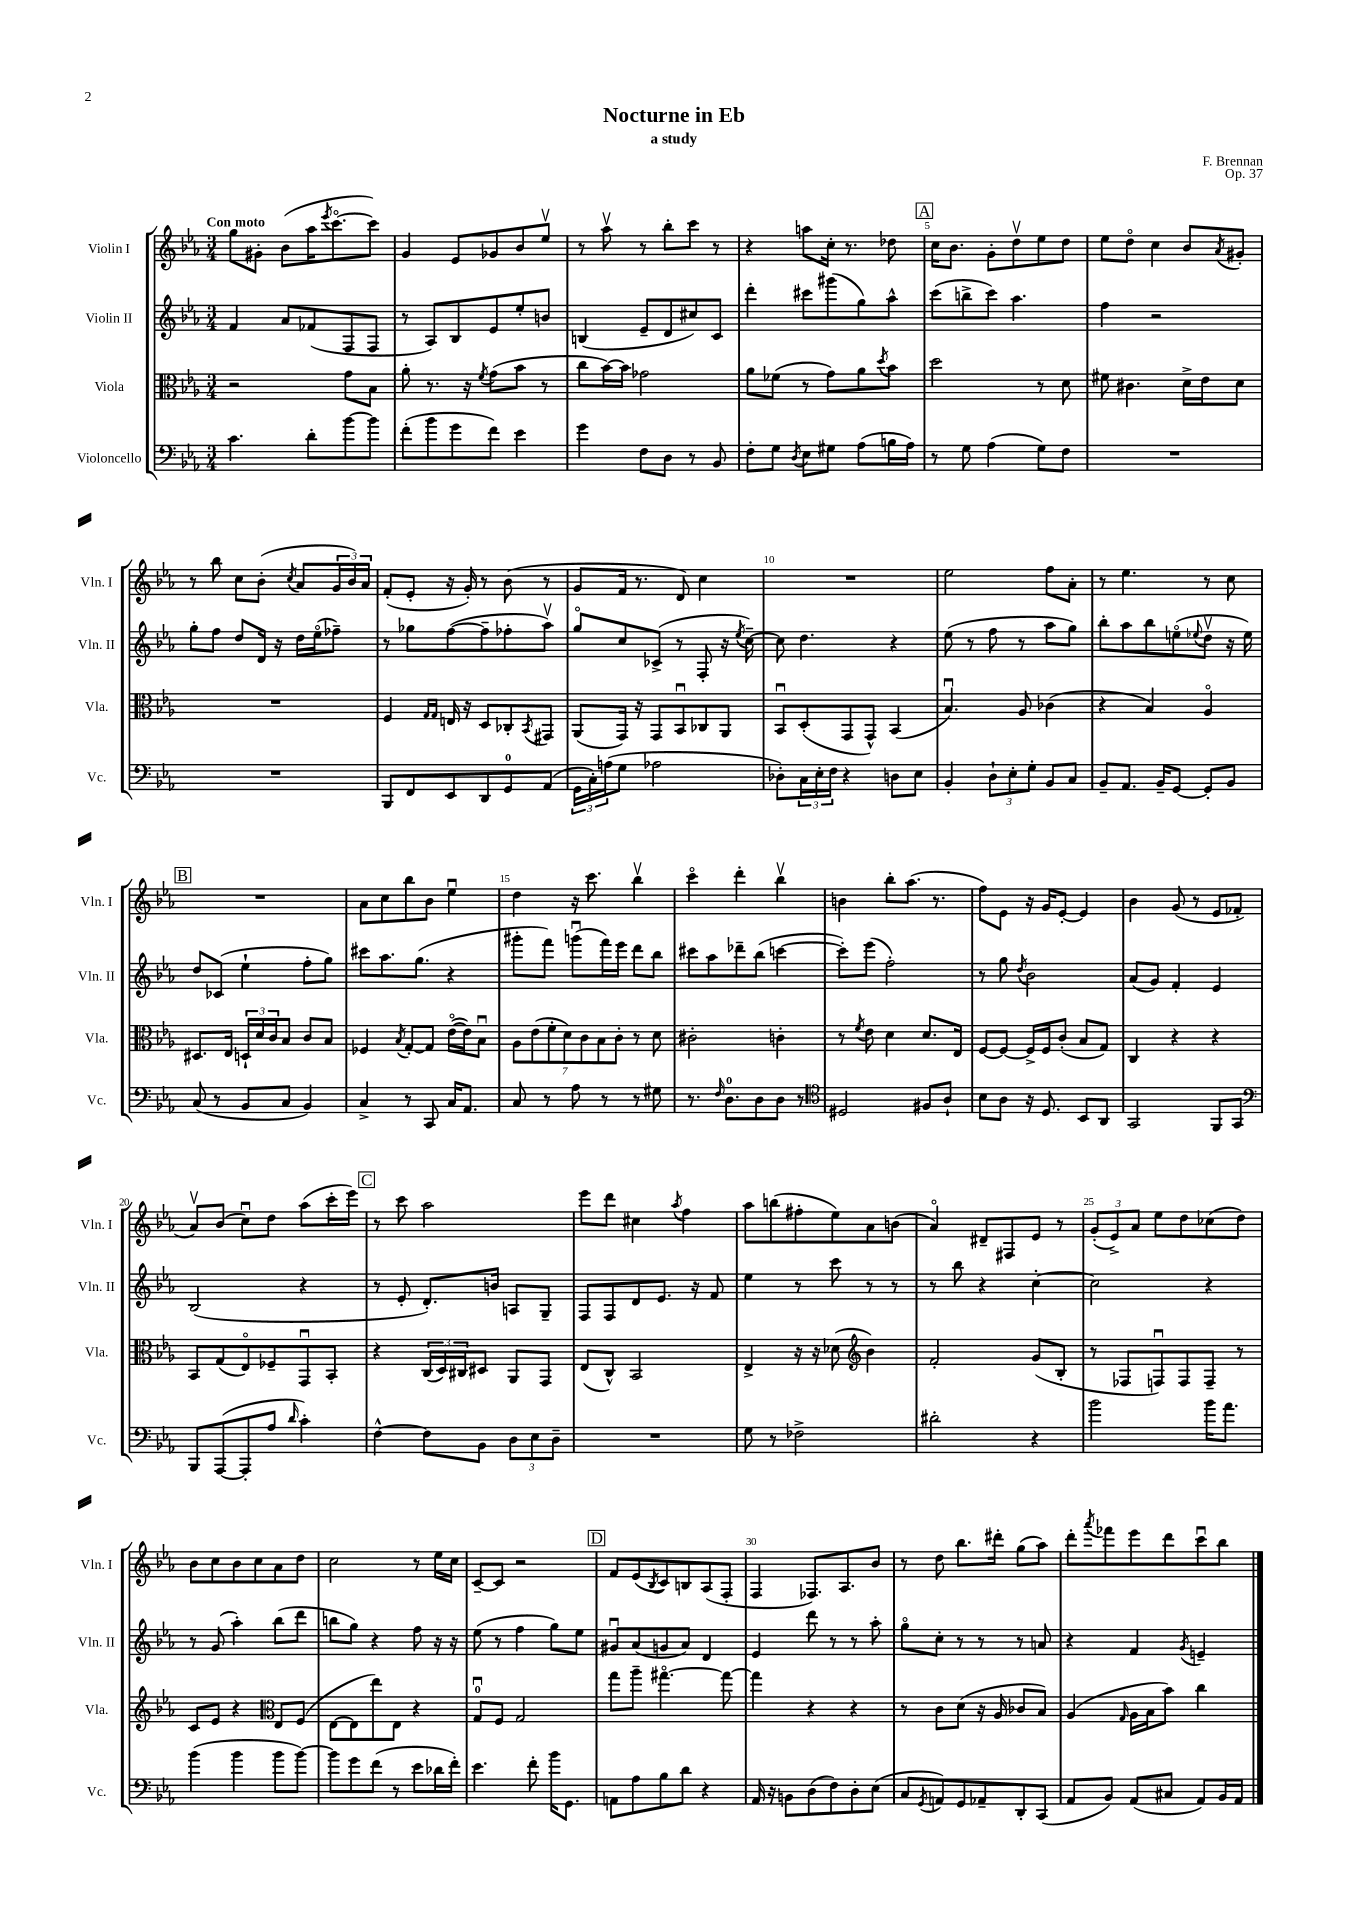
\header { title = "Nocturne in Eb" composer = "F. Brennan" subtitle = "a study" opus = "Op. 37" }
<<
\new StaffGroup <<
\new Staff = "s0" \with { instrumentName = "Violin I" shortInstrumentName = "Vln. I" } {
    \clef treble \key ees \major \numericTimeSignature \time 3/4 \tempo "Con moto"
    g''8 gis'8-. bes'8( aes''16 \acciaccatura { ees'''8 } c'''8.~\flageolet c'''8) |
    g'4 ees'8 ges'8 bes'8 ees''8\upbow |
    r8 aes''8\upbow r8 bes''8-. c'''8 r8 |
    r4 a''8 c''16-. r8. des''8 |
    \mark \markup { \box "A" } c''16 bes'8. g'8-. d''8\upbow ees''8 d''8 |
    ees''8 d''8\flageolet c''4 bes'8 \acciaccatura { aes'8 } gis'8-. |
    r8 bes''8 c''8 bes'8-.( \acciaccatura { c''8 } aes'8 \tuplet 3/2 { g'16 bes'16) aes'16 } |
    f'8-.( ees'8-. r16 g'16-.) r8 bes'8( r8 |
    g'8 f'16 r8. d'8) c''4 |
    R2. |
    ees''2 f''8 aes'8-. |
    r8 ees''4. r8 c''8 |
    \mark \markup { \box "B" } R2. |
    aes'8 c''8 bes''8 bes'8 ees''4\downbow |
    d''4 r16 c'''8. bes''4\upbow |
    c'''4\flageolet d'''4-. bes''4\upbow |
    b'4 bes''8-. aes''8.( r8. |
    f''8) ees'8 r16 g'16 ees'8~-. ees'4 |
    bes'4 g'8( r8 ees'8 fes'8-. |
    aes'8\upbow) bes'8( c''8\downbow) d''8 aes''8( c'''16-. ees'''16) |
    \mark \markup { \box "C" } r8 c'''8 aes''2 |
    ees'''8 d'''8 cis''4 \acciaccatura { aes''8 } f''4 |
    aes''8 b''8( fis''8-. ees''8) aes'8 b'8( |
    aes'4\flageolet) dis'8-- fis8 ees'8 r8 |
    \tuplet 3/2 { g'8-.( ees'8->) aes'8 } ees''8 d''8 ces''8( d''8) |
    bes'8 c''8 bes'8 c''8 aes'8 d''8 |
    c''2 r8 ees''16 c''16 |
    c'8~-- c'8 r2 |
    \mark \markup { \box "D" } f'8 ees'8( \acciaccatura { bes8 } c'8) b8 aes8( f8-. |
    f4 fes8.) aes8. bes'8 |
    r8 d''8 bes''8. dis'''16-. g''8( aes''8) |
    d'''8-. \acciaccatura { aes'''8 } fes'''8 ees'''8 d'''8 c'''8\downbow bes''8 \bar "|." |
}
\new Staff = "s1" \with { instrumentName = "Violin II" shortInstrumentName = "Vln. II" } {
    \clef treble \key ees \major \numericTimeSignature \time 3/4
    f'4 aes'8 fes'8( f8 f8 |
    r8 aes8) bes8 ees'8 ees''8-. b'8 |
    b4( ees'8-- d'8 cis''8) c'8 |
    d'''4-. cis'''8 gis'''8( g''8) aes''8-^ |
    \mark \markup { \box "A" } c'''8( b''8-> c'''8) aes''4. |
    f''4 r2 |
    g''8-. f''8 d''8 d'16 r16 d''16 ees''16\flageolet( fes''8--) |
    r8 ges''8 f''8~( f''8-- fes''8-. aes''8\upbow) |
    g''8\flageolet c''8 ces'8->( r8 f8-. r16 \acciaccatura { ees''8 } c''16~--) |
    c''8 d''4. r4 |
    ees''8( r8 f''8 r8 aes''8 g''8) |
    bes''8-. aes''8 bes''8 e''8\flageolet( \appoggiatura { ees''8 } d''8\upbow r16 ees''16) |
    \mark \markup { \box "B" } d''8 ces'8( ees''4-! f''8-. g''8) |
    cis'''8 aes''8. g''8.( r4 |
    gis'''8-. f'''8) g'''8\downbow( f'''16) ees'''16 d'''8 bes''8 |
    cis'''8 aes''8 des'''8-- bes''8( c'''4~ |
    c'''8-.) ees'''8( f''2-.) |
    r8 g''8 \acciaccatura { d''8 } bes'2 |
    aes'8( g'8) f'4-. ees'4 |
    bes2( r4 |
    \mark \markup { \box "C" } r8 ees'8-. d'8.-.) b'16 a8 g8-- |
    f8 f8 d'8 ees'8. r16 f'8 |
    ees''4 r8 c'''8 r8 r8 |
    r8 bes''8 r4 c''4~-. |
    c''2 r4 |
    r8 g'8( aes''4-.) bes''8( d'''8 |
    b''8 g''8) r4 f''8 r16 r16 |
    ees''8( r8 f''4 g''8) ees''8 |
    \mark \markup { \box "D" } gis'8\downbow aes'8( g'8 aes'8) d'4 |
    ees'4 d'''8 r8 r8 aes''8-. |
    g''8\flageolet c''8-. r8 r8 r8 a'8 |
    r4 f'4 \acciaccatura { g'8 } e'4-- \bar "|." |
}
\new Staff = "s2" \with { instrumentName = "Viola" shortInstrumentName = "Vla." } {
    \clef alto \key ees \major \numericTimeSignature \time 3/4
    r2 g'8 bes8 |
    aes'8-. r8. r16 \acciaccatura { f'8 } g'8( bes'8 r8 |
    c''8 bes'16~) bes'16 ges'2 |
    aes'8 fes'8( r8 g'8) aes'8 \acciaccatura { d''8 } bes'8 |
    \mark \markup { \box "A" } d''2 r8 d'8 |
    fis'8 cis'4. d'16-> ees'16 d'8 |
    R2. |
    f4 \grace { g16 g16 } e16 r16 d8 ces8-. \acciaccatura { bes,8 } gis,8 |
    aes,8( g,16) r16 g,8 bes,8\downbow ces8 aes,8 |
    bes,8\downbow d8-.( g,8 g,8-^) bes,4( |
    bes4.\downbow) aes8 ces'4( |
    r4 bes4) aes4\flageolet |
    \mark \markup { \box "B" } dis8. ees16 \tuplet 3/2 { d16-! d'16 c'16 } bes8 c'8 bes8 |
    fes4 \acciaccatura { bes8 } g8~-. g8 ees'16~\flageolet( ees'16) bes8\downbow |
    \tuplet 7/4 { aes8 ees'8( f'8-. d'8) c'8 bes8 c'8-. } r8 d'8 |
    cis'2-. c'4-. |
    r8 \acciaccatura { f'8 } ees'8 d'4 d'8. ees16 |
    f8~ f8~ f16-> f16 c'8-.( bes8 g8) |
    c4 r4 r4 |
    bes,8 g8( ees8\flageolet) fes8-- g,8\downbow bes,8-. |
    \mark \markup { \box "C" } r4 \tuplet 3/2 { c16( d16) cis16 } dis8 aes,8 g,8 |
    ees8( c8-^) bes,2 |
    ees4-> r16 r16 des'8( \clef treble bes'4) |
    f'2-. g'8( bes8-. |
    r8 fes8 f8\downbow) f8 f8-- r8 |
    c'8 ees'8 r4 \clef alto ees8 f8( |
    ees8~ ees8 ees''8) ees8 r4 |
    g8-0\downbow f8 g2 |
    \mark \markup { \box "D" } g''8 aes''8-- gis''4.~\flageolet gis''8~ |
    gis''4 r4 r4 |
    r8 c'8 d'8( r16 aes16 ces'8 bes8) |
    aes4( \grace { g16 } aes16 bes16 bes'8) c''4 \bar "|." |
}
\new Staff = "s3" \with { instrumentName = "Violoncello" shortInstrumentName = "Vc." } {
    \clef bass \key ees \major \numericTimeSignature \time 3/4
    c'4. d'8-. bes'8~ bes'8 |
    f'8-.( bes'8 g'8 f'8) ees'4 |
    g'4 f8 d8 r8 bes,8 |
    f8-. g8 \acciaccatura { d8 } ees8 gis8 aes8( b16 aes16) |
    \mark \markup { \box "A" } r8 g8 aes4( g8) f8 |
    R2. |
    R2. |
    bes,,8 f,8 ees,8 d,8 g,8-0 aes,8( |
    \tuplet 3/2 { g,16 c16-.) a16( } g8 aes2 |
    des8-.) \tuplet 3/2 { c16 ees16-. f16 } r4 d8 ees8 |
    bes,4-. \tuplet 3/2 { d8-! ees8-. g8-. } bes,8 c8 |
    bes,8-- aes,8. bes,16-- g,8~ g,8-. bes,8 |
    \mark \markup { \box "B" } c8( r8 bes,8 c8 bes,4) |
    c4-> r8 c,8 c16 aes,8. |
    c8 r8 aes8 r8 r8 gis8 |
    r8. \grace { f16 } d8.-0 d8 d8 r8 |
    \clef tenor dis2 fis8 aes8-! |
    bes8 aes8 r16 d8. bes,8 aes,8 |
    g,2 f,8 g,8 |
    \clef bass bes,,8 aes,,8~( aes,,8-. aes8 \grace { d'16 } c'4-.) |
    \mark \markup { \box "C" } f4~-^ f8 bes,8 \tuplet 3/2 { d8 ees8 d8-- } |
    R2. |
    g8 r8 fes2-> |
    dis'2-. r4 |
    bes'2 bes'16 aes'8. |
    bes'4( bes'4 bes'8 bes'8~) |
    bes'8 g'8 f'8( r8 ees'8 des'16 f'16-.) |
    ees'4. f'8-. bes'16 g,8. |
    \mark \markup { \box "D" } a,8 aes8 bes8 d'8 r4 |
    aes,16 r16 b,8 d8( f8) d8-. ees8( |
    c8 \acciaccatura { g,8 } a,8) g,8 aes,8-- d,8-. c,8( |
    aes,8 bes,8) aes,8( cis8 aes,8) bes,16 aes,16 \bar "|." |
}
>>
>>
\layout { \context { \Score \override BarNumber.break-visibility = ##(#f #t #t) barNumberVisibility = #(every-nth-bar-number-visible 5) } }
